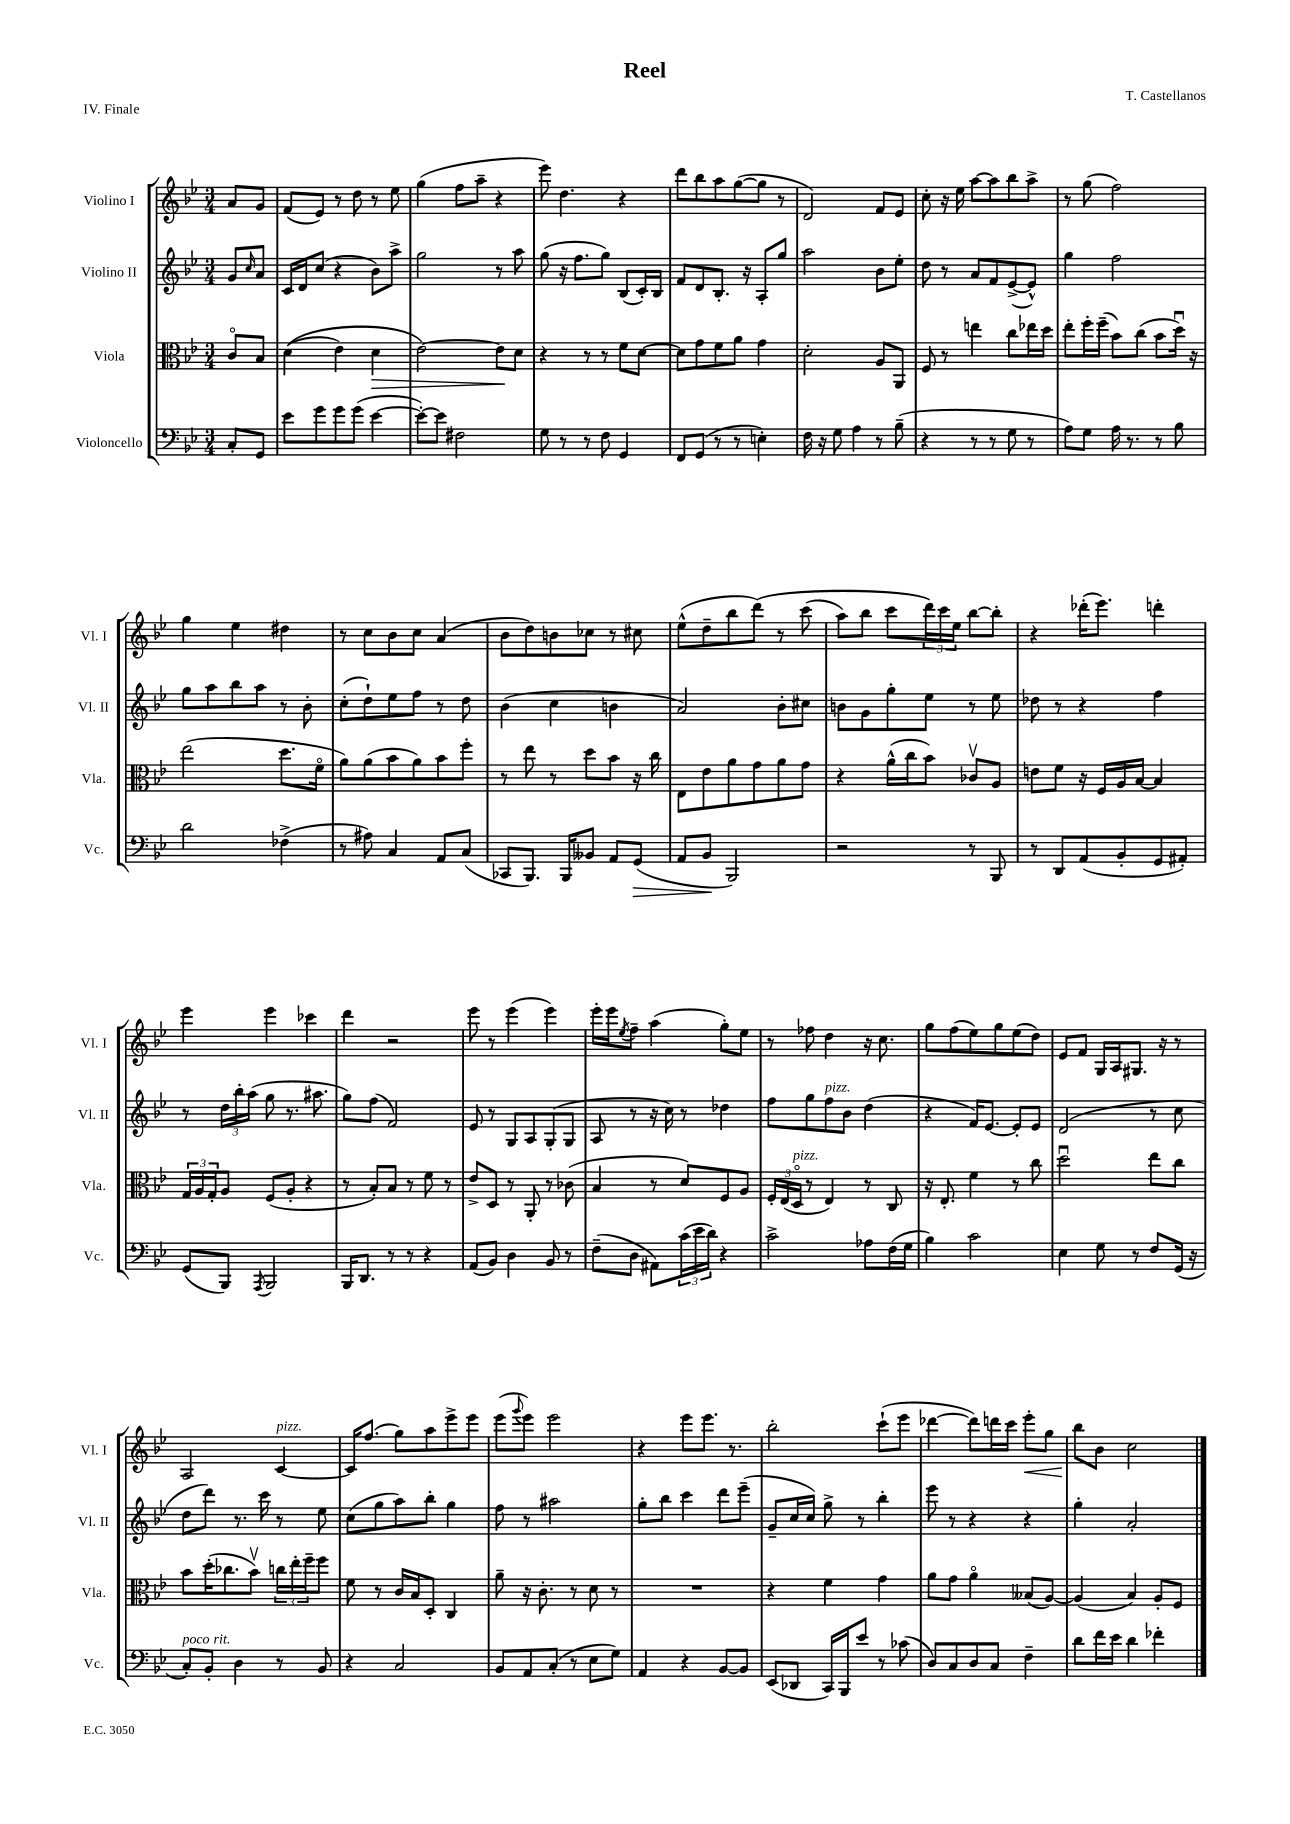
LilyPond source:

\header { title = "Reel" composer = "T. Castellanos" piece = "IV. Finale" }
<<
\new StaffGroup <<
\new Staff = "s0" \with { instrumentName = "Violino I" shortInstrumentName = "Vl. I" } {
    \clef treble \key bes \major \numericTimeSignature \time 3/4 \partial 4
    a'8 g'8 |
    f'8( ees'8) r8 d''8 r8 ees''8 |
    g''4( f''8 a''8-- r4 |
    ees'''8) d''4. r4 |
    d'''8 bes''8 a''8 g''8~( g''8 r8 |
    d'2) f'8 ees'8 |
    c''8-. r16 ees''16 a''8~ a''8 bes''8 a''8-> |
    r8 g''8( f''2) |
    g''4 ees''4 dis''4 |
    r8 c''8 bes'8 c''8 a'4( |
    bes'8 d''8) b'8 ces''8 r8 cis''8 |
    ees''8-^( d''8-- bes''8 d'''8)\( r8 c'''8( |
    a''8) bes''8 c'''8 \tuplet 3/2 { d'''16\) c'''16 ees''16 } bes''8~ bes''8-. |
    r4 des'''16-.( ees'''8.) d'''4-. |
    ees'''4 ees'''4 ces'''4 |
    d'''4 r2 |
    ees'''8 r8 ees'''4( ees'''4) |
    ees'''16-. ees'''16 \acciaccatura { ees''8 } f''8-- a''4( g''8-.) ees''8 |
    r8 fes''8 d''4 r16 c''8. |
    g''8 f''8( ees''8) g''8 ees''8( d''8) |
    ees'8 f'8 g16 a16 gis8. r16 r8 |
    a2 c'4~^\markup { \italic "pizz." } |
    c'16 f''8.( g''8) a''8 ees'''8-> ees'''8 |
    ees'''8( \appoggiatura { g'''8 } ees'''8) ees'''2 |
    r4 ees'''8 ees'''8. r8. |
    bes''2-. c'''8-!( ees'''8 |
    des'''4~ des'''8) d'''16 c'''16 ees'''8-.\< g''8 |
    bes''8\! bes'8 c''2 \bar "|." |
}
\new Staff = "s1" \with { instrumentName = "Violino II" shortInstrumentName = "Vl. II" } {
    \clef treble \key bes \major \numericTimeSignature \time 3/4 \partial 4
    g'8 \grace { c''16 } a'8 |
    c'16 d'16 c''8( r4 bes'8) a''8-> |
    g''2 r8 a''8 |
    g''8( r16 f''8. g''8) bes8( c'16-.) bes16 |
    f'8 d'8 bes8.-. r16 a8-. g''8 |
    a''2 bes'8 ees''8-. |
    d''8 r8 a'8 f'8 ees'8~->( ees'8-^) |
    g''4 f''2 |
    g''8 a''8 bes''8 a''8 r8 bes'8-. |
    c''8-.( d''8-!) ees''8 f''8 r8 d''8 |
    bes'4( c''4 b'4 |
    a'2) bes'8-. cis''8 |
    b'8 g'8 g''8-. ees''8 r8 ees''8 |
    des''8 r8 r4 f''4 |
    r8 \tuplet 3/2 { d''16 bes''16-. a''16( } g''8 r8. ais''8. |
    g''8) f''8( f'2) |
    ees'8 r8 g8 a8 g8-.( g8 |
    a8 r8 r16 c''16) r8 des''4 |
    f''8 g''8 f''8^\markup { \italic "pizz." } bes'8 d''4( |
    r4 f'16) ees'8.~ ees'8-. ees'8 |
    d'2( r8 c''8 |
    d''8 d'''8) r8. c'''16 r8 ees''8 |
    c''8( g''8 a''8) bes''8-. g''4 |
    f''8 r8 ais''2 |
    g''8-. bes''8 c'''4 d'''8 ees'''8--( |
    g'8-- c''16 c''16) g''8-> r8 bes''4-. |
    ees'''8 r8 r4 r4 |
    g''4-. a'2-. \bar "|." |
}
\new Staff = "s2" \with { instrumentName = "Viola" shortInstrumentName = "Vla." } {
    \clef alto \key bes \major \numericTimeSignature \time 3/4 \partial 4
    c'8\flageolet bes8 |
    d'4(\( ees'4) d'4\> |
    ees'2~\) ees'8\! d'8 |
    r4 r8 r8 f'8 d'8~ |
    d'8 g'8 f'8 a'8 g'4 |
    d'2-. a8 a,8 |
    f8 r8 e''4 c''8 ees''16 d''16 |
    ees''8-. f''16-. f''16--( bes'8) c''8( bes'8 d''16\downbow) r16 |
    ees''2( d''8. f'16\flageolet |
    a'8) a'8( bes'8 a'8) bes'8 f''8-. |
    r8 ees''8 r8 d''8 bes'8 r16 c''16 |
    ees8 ees'8 a'8 g'8 a'8 g'8 |
    r4 a'16-^( c''16 bes'8) ces'8\upbow a8 |
    e'8 f'8 r16 f16 a16 bes16~ bes4 |
    \tuplet 3/2 { g16 a16 g16-. } a8 f8( a8-. r4 |
    r8 bes8-.) bes8 r8 f'8 r8 |
    ees'8-> d8 r8 a,8-. r8 ces'8( |
    bes4 r8 d'8) f8 a8 |
    \tuplet 3/2 { f16-. ees16( d16\flageolet^\markup { \italic "pizz." } } r8 ees4) r8 c8 |
    r16 ees8.-. f'4 r8 c''8 |
    d''2\downbow ees''8 c''8 |
    bes'8 d''16-.( ces''8. bes'8\upbow) \tuplet 3/2 { c''16 ees''16-. f''16-- } f''8 |
    f'8 r8 c'16 bes16 d8-. c4 |
    a'8-- r16 c'8.-. r8 d'8 r8 |
    R2. |
    r4 f'4 g'4 |
    a'8 g'8 a'4\flageolet beses8( a8~) |
    a4( bes4) a8-. f8 \bar "|." |
}
\new Staff = "s3" \with { instrumentName = "Violoncello" shortInstrumentName = "Vc." } {
    \clef bass \key bes \major \numericTimeSignature \time 3/4 \partial 4
    c8-. g,8 |
    ees'8 g'8 g'8 g'8( ees'4~ |
    ees'8~-.) ees'8 fis2 |
    g8 r8 r8 f8 g,4 |
    f,8 g,8( r8 r8 e4-.) |
    f16 r16 g8 a4 r8 bes8--( |
    r4 r8 r8 g8 r8 |
    a8) g8 a16 r8. r8 bes8 |
    d'2 fes4->( |
    r8 ais8) c4 a,8 c8( |
    ces,8 bes,,8.) bes,,16 beses,8 a,8 g,8\>( |
    a,8 bes,8\! bes,,2) |
    r2 r8 bes,,8 |
    r8 d,8 a,8( bes,8-. g,8 ais,8-.) |
    g,8( bes,,8) \acciaccatura { a,,8 } bes,,2 |
    bes,,16 d,8. r8 r8 r4 |
    a,8( bes,8) d4 bes,8 r8 |
    f8--( d8 ais,8) \tuplet 3/2 { c'16( ees'16 d'16) } r4 |
    c'2-> aes8 f16( g16 |
    bes4) c'2 |
    ees4 g8 r8 f8 g,16( r16 |
    c8-.^\markup { \italic "poco rit." }) bes,8-. d4 r8 bes,8 |
    r4 c2 |
    bes,8 a,8 c8-.( r8 ees8 g8) |
    a,4 r4 bes,8~ bes,8 |
    ees,8( des,8 c,16) bes,,16 ees'8 r8 ces'8( |
    d8) c8 d8 c8 f4-- |
    d'8 f'16 ees'16 d'4 fes'4-. \bar "|." |
}
>>
>>
\layout { \context { \Score \remove "Bar_number_engraver" } }
